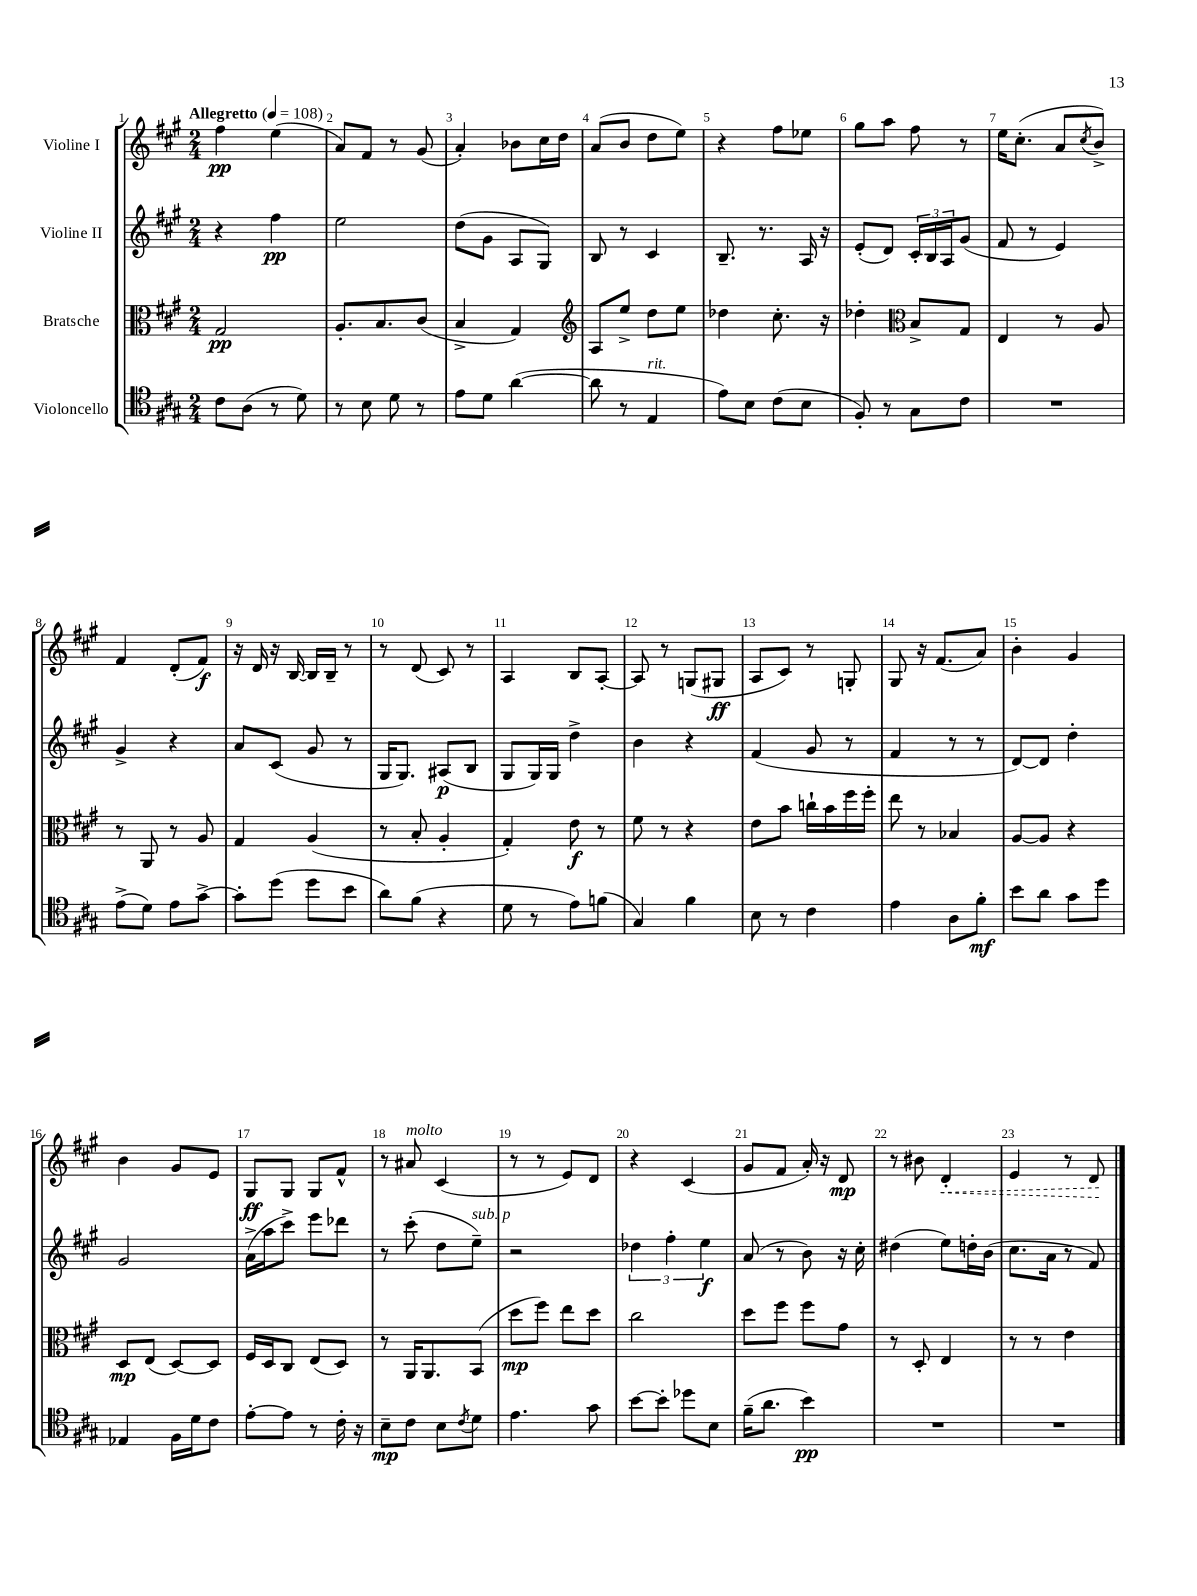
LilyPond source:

<<
\new StaffGroup <<
\new Staff = "s0" \with { instrumentName = "Violine I" } {
    \clef treble \key a \major \numericTimeSignature \time 2/4 \tempo "Allegretto" 4 = 108
    fis''4\pp e''4( |
    a'8) fis'8 r8 gis'8( |
    a'4-.) bes'8 cis''16 d''16 |
    a'8( b'8 d''8 e''8) |
    r4 fis''8 ees''8 |
    gis''8 a''8 fis''8 r8 |
    e''16 cis''8.-.( a'8 \acciaccatura { cis''8 } b'8->) |
    fis'4 d'8-.( fis'8\f) |
    r16 d'16 r16 b16~ b16 b16-- r8 |
    r8 d'8( cis'8) r8 |
    a4 b8 a8~-. |
    a8 r8 g8( gis8\ff |
    a8 cis'8) r8 g8-. |
    gis8 r16 fis'8.( a'8) |
    b'4-. gis'4 |
    b'4 gis'8 e'8 |
    gis8\ff gis8 gis8 fis'8-^ |
    r8 ais'8^\markup { \italic "molto" } cis'4( |
    r8 r8 e'8) d'8 |
    r4 cis'4( |
    gis'8 fis'8 a'16-.) r16 d'8\mp |
    r8 bis'8 \once \override Hairpin.style = #'dashed-line d'4-.\< |
    e'4 r8 d'8\! \bar "|." |
}
\new Staff = "s1" \with { instrumentName = "Violine II" } {
    \clef treble \key a \major \numericTimeSignature \time 2/4
    r4 fis''4\pp |
    e''2 |
    d''8( gis'8 a8 gis8) |
    b8 r8 cis'4 |
    b8.-- r8. a16 r16 |
    e'8-.( d'8) \tuplet 3/2 { cis'16-. b16 a16 } gis'8( |
    fis'8 r8 e'4) |
    gis'4-> r4 |
    a'8 cis'8( gis'8 r8 |
    gis16 gis8.) ais8\p( b8 |
    gis8 gis16) gis16 d''4-> |
    b'4 r4 |
    fis'4( gis'8 r8 |
    fis'4 r8 r8 |
    d'8~) d'8 d''4-. |
    gis'2 |
    a'16->( a''16 cis'''8->) e'''8 des'''8 |
    r8 cis'''8-.( d''8 e''8--^\markup { \italic "sub. p" }) |
    r2 |
    \tuplet 3/2 { des''4 fis''4-. e''4\f } |
    a'8( r8 b'8) r16 cis''16-. |
    dis''4( e''8) d''16-. b'16( |
    cis''8. a'16 r8 fis'8) \bar "|." |
}
\new Staff = "s2" \with { instrumentName = "Bratsche" } {
    \clef alto \key a \major \numericTimeSignature \time 2/4
    gis2\pp |
    a8.-. b8. cis'8( |
    b4-> gis4) |
    \clef treble a8 e''8-> d''8 e''8 |
    des''4 cis''8.-. r16 |
    des''4-. \clef alto b8-> gis8 |
    e4 r8 a8 |
    r8 a,8 r8 a8 |
    gis4 a4( |
    r8 b8-. a4-. |
    gis4-.) e'8\f r8 |
    fis'8 r8 r4 |
    e'8 b'8 c''16-! b'16 fis''16 fis''16-. |
    e''8 r8 bes4 |
    a8~ a8 r4 |
    d8\mp e8( d8~) d8 |
    fis16 d16 cis8 e8( d8) |
    r8 a,16 a,8. b,8( |
    d''8\mp fis''8) e''8 d''8 |
    cis''2 |
    d''8 fis''8 fis''8 gis'8 |
    r8 d8-. e4 |
    r8 r8 e'4 \bar "|." |
}
\new Staff = "s3" \with { instrumentName = "Violoncello" } {
    \clef tenor \key a \major \numericTimeSignature \time 2/4
    cis'8 a8( r8 d'8) |
    r8 b8 d'8 r8 |
    e'8 d'8 a'4~( |
    a'8 r8 e4^\markup { \italic "rit." } |
    e'8) b8 cis'8( b8 |
    fis8-.) r8 gis8 cis'8 |
    R2 |
    e'8->( d'8) e'8 gis'8~-> |
    gis'8-. d''8( d''8 b'8 |
    a'8) fis'8( r4 |
    d'8 r8 e'8) f'8( |
    gis4) fis'4 |
    b8 r8 cis'4 |
    e'4 a8 fis'8-.\mf |
    b'8 a'8 gis'8 d''8 |
    ees4 fis16 d'16 cis'8 |
    e'8~-. e'8 r8 cis'16-. r16 |
    b8--\mp cis'8 b8 \acciaccatura { cis'8 } d'8 |
    e'4. gis'8 |
    b'8~ b'8-. des''8 b8 |
    fis'16--( a'8. b'4\pp) |
    R2 |
    R2 \bar "|." |
}
>>
>>
\layout { \context { \Score \override BarNumber.break-visibility = ##(#f #t #t) barNumberVisibility = #all-bar-numbers-visible } }
